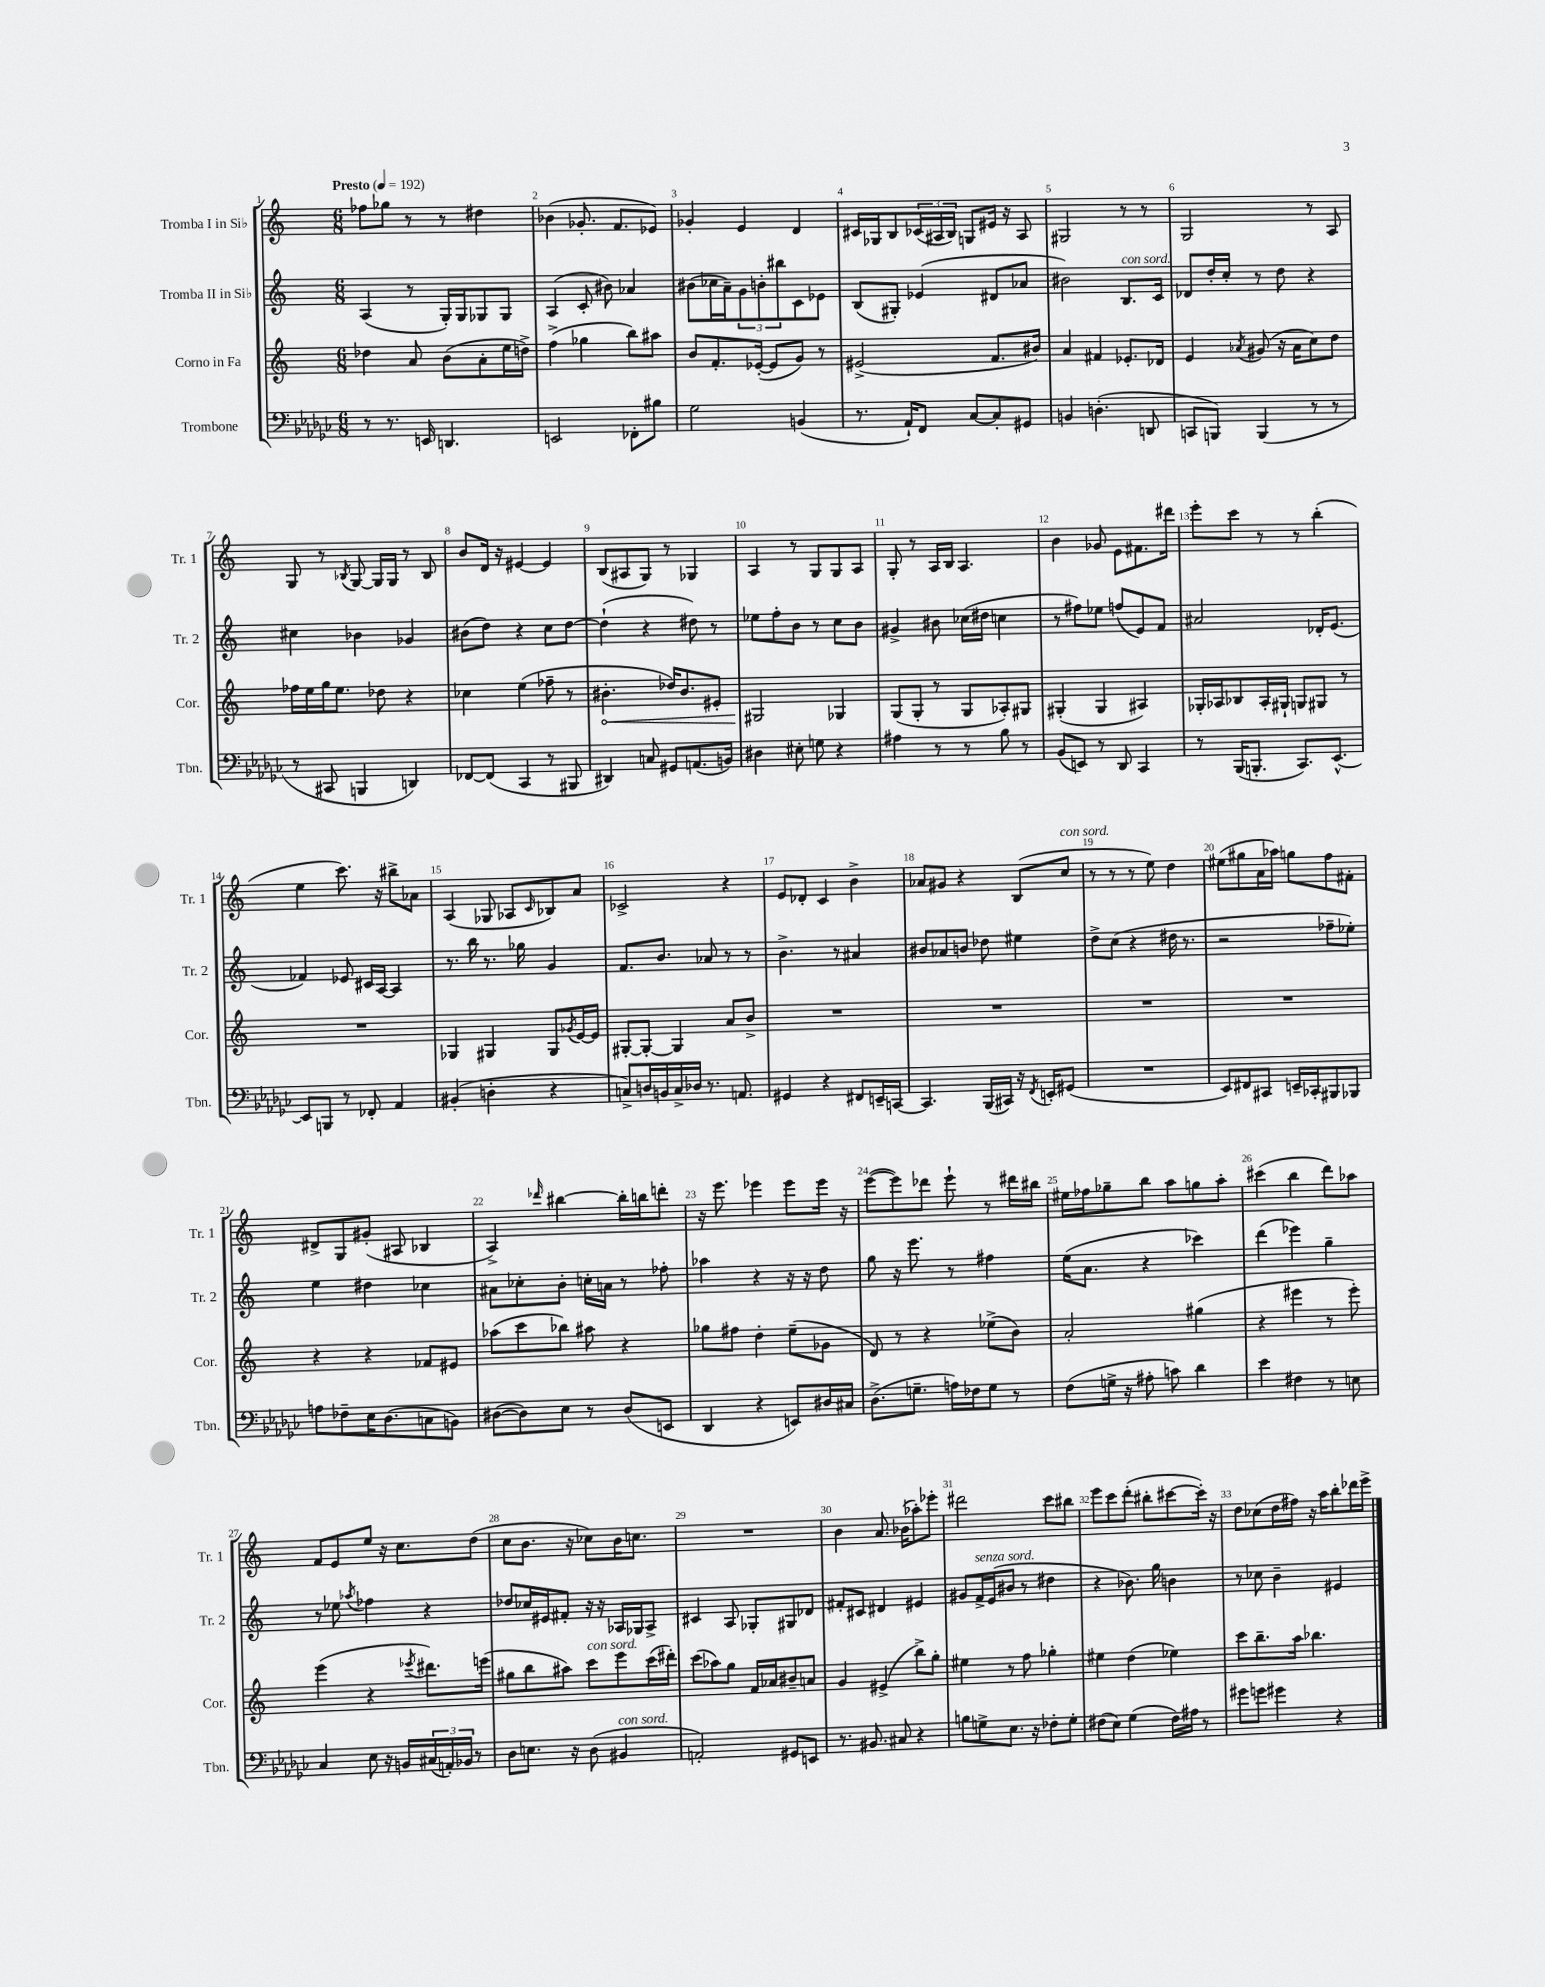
<<
\new StaffGroup <<
\new Staff = "s0" \with { instrumentName = "Tromba I in Sib" shortInstrumentName = "Tr. 1" } {
    \clef treble \key c \major \numericTimeSignature \time 6/8 \tempo "Presto" 4 = 192
    fes''8 ges''8 r8 r8 dis''4 |
    bes'4( ges'8.-. f'8. ees'8) |
    ges'4-. e'4 d'4 |
    cis'16 ges16 b8 \tuplet 3/2 { ces'16( ais16 b16) } g8 eis'16 r16 ais8 |
    gis2 r8 r8 |
    g2 r8 a8 |
    g8 r8 \acciaccatura { bes8 } g8~ g16 g16 r8 bes8 |
    b'8 d'16 r16 eis'4~ eis'4 |
    b8( ais8 g8) r8 ges4 |
    a4 r8 g8 g8 a8 |
    g8-. r8 a16 b16 a4. |
    b'4 ges'8 e'8 fis'8. dis'''16 |
    e'''8-. c'''8 r8 r8 b''4-.( |
    e''4 c'''8.) r16 bis''8-> aes'8 |
    a4( ges8 aes8 \grace { c'16 } bes8) a'8 |
    ces'2-> r4 |
    e'8 des'8-. c'4 b'4-> |
    aes'8 gis'8 r4 b8( c''8^\markup { \italic "con sord." } |
    r8 r8 r8 e''8) d''4 |
    eis''8( gis''8 a'16 aes''16) g''8 f''8 fis'8-. |
    dis'8-> g8 gis'8-.( ais8 bes4 |
    a4->) \grace { des'''16 } bis''4~ bis''16-. b''16 d'''8-. |
    r16 e'''8. ees'''4 ees'''8 ees'''16 r16 |
    e'''8~( e'''8) des'''8 e'''8-! r8 dis'''16 bis''16 |
    eis''16 fes''16 ges''8-- b''8 a''8 g''8 a''8-. |
    cis'''4( b''4 d'''8) aes''8 |
    f'8 e'8 e''8 r16 c''8. d''8( |
    c''8 b'8. r16 ces''8) b'16 c''8. |
    R2. |
    b'4 a'8. bes'16( aes''8-.) ees'''8-. |
    dis'''2 c'''8 bis''8 |
    e'''8 c'''8 d'''8-.( bis''8-. cis'''8~ cis'''16-.) r16 |
    d''8 ces''8( d''16 fis''16) r16 a''16 b''8-. des'''16 e'''16-> \bar "|." |
}
\new Staff = "s1" \with { instrumentName = "Tromba II in Sib" shortInstrumentName = "Tr. 2" } {
    \clef treble \key c \major \numericTimeSignature \time 6/8
    a4( r8 g16-.) g16 ges8 ges8 |
    a4( c'8-. bis'8) aes'4 |
    bis'8( ces''16 a'16--) \tuplet 3/2 { g'8 b'8-. bis''8 } c'8 ees'8 |
    b8( gis8-.) ees'4( dis'8 aes'8 |
    bis'2) b8.^\markup { \italic "con sord." } c'16 |
    des'8 d''16-. c''16-. r8 d''8 r4 |
    cis''4 bes'4 ges'4 |
    bis'8( d''8) r4 c''8 d''8~ |
    d''4-!( r4 dis''8) r8 |
    ees''8 f''8-. b'8 r8 c''8 b'8 |
    gis'4-> bis'8 ces''16( dis''16 c''4 |
    r8 fis''8) ees''8 f''8( e'8) f'8 |
    ais'2 des'16-. e'8.( |
    fes'4) ees'8 cis'16 a16~ a4 |
    r8. b''16 r8. ges''16 g'4 |
    f'8. b'8. aes'8 r8 r8 |
    b'4.-> r8 ais'4 |
    bis'8 aes'8 b'8 des''8 eis''4 |
    d''8-> c''8( r4 dis''16 r8. |
    r2 fes''8-- ees''8-.) |
    e''4 dis''4 ces''4 |
    ais'8 ces''8-. b'8-. c''16-. a'16 r8 fes''8-. |
    aes''4 r4 r16 r16 d''8 |
    g''8 r16 e'''8. r8 fis''4 |
    e''16( a'8. r4 ces'''4) |
    d'''4( ees'''4) g''4-- |
    r8 ees''8 \acciaccatura { aes''8 } fes''4 r4 |
    des''8 ces''16 eis'16 fis'8-. r16 r16 aes16 ges16 aes8-> |
    cis'4 a8 ges8-. gis8 des'8 |
    fis'8-. cis'8 dis'4 eis'4 |
    gis'8 f'16->^\markup { \italic "senza sord." } e'16( bis'8 r8 dis''4 |
    r4 bes'8.) g''16 b'4 |
    r8 ces''8 b'4-- eis'4 \bar "|." |
}
\new Staff = "s2" \with { instrumentName = "Corno in Fa" shortInstrumentName = "Cor." } {
    \clef treble \key c \major \numericTimeSignature \time 6/8
    des''4 a'8 b'8( a'8-. e''16 d''16->) |
    f''4->( ges''4 b''8) ais''8 |
    b'8 f'8.-. ees'16~-.( ees'8 g'8) r8 |
    eis'2->( f'8. bis'16) |
    a'4 fis'4 ees'8.-. des'16 |
    e'4 \acciaccatura { aes'8 } gis'8( r16 aes'16 c''8) d''8 |
    fes''16 e''16 g''16 e''8. des''8 r4 |
    ces''4 e''4( fes''8-- r8 |
    \once \override Hairpin.circled-tip = ##t bis'4.-.\< des''16) bis'8. eis'8-. |
    gis2\! ges4 |
    g8( g8-. r8 g8 aes8-.) gis8 |
    gis4-.( gis4 ais4) |
    ges16-. aes16 bes8 aes16-. gis16-! g8 gis8 r8 |
    R2. |
    ges4 gis4 gis8 \acciaccatura { ges'8 } e'16~ e'16 |
    gis8~-. gis8~-. gis4 a'8 b'8-> |
    R2. |
    R2. |
    R2. |
    R2. |
    r4 r4 fes'8 eis'8 |
    aes''8( c'''8 bes''8) ais''8 r4 |
    ges''8 fis''8 d''4-. e''8--( ges'8 |
    d'8) r8 r4 ees''8->( b'8) |
    a'2-. gis''4( |
    r4 eis'''4 r8 eis'''8-.) |
    e'''4( r4 \acciaccatura { ees'''8 } dis'''8.) e'''16( |
    gis''8 b''8 ais''8) c'''8^\markup { \italic "con sord." } e'''8 c'''16( dis'''16-.) |
    c'''8( aes''8) g''8 f'16 aes'16 bis'8-- a'8 |
    g'4 eis'4->( b''8->) g''8-. |
    eis''4 r8 f''8 ges''4-. |
    eis''4 d''4( ees''4) |
    c'''8 b''8.-- a''16 bes''4. \bar "|." |
}
\new Staff = "s3" \with { instrumentName = "Trombone" shortInstrumentName = "Tbn." } {
    \clef bass \key ges \major \numericTimeSignature \time 6/8
    r8 r8. e,16 d,4. |
    e,2 fes,8-. bis8 |
    ges2 b,4( |
    r8. aes,16-!) f,8 ces8~ ces8-. gis,8 |
    b,4 d4.-.( d,8 |
    c,8 b,,8) b,,4( r8 r8 |
    r8 cis,8 b,,4 d,4) |
    fes,8~ fes,8( ces,4 r8 bis,,8 |
    dis,4) c8 gis,8 a,8.( b,16) |
    dis4 eis8-. g8 r4 |
    ais4 r8 r8 bes8 r8 |
    bes,8( e,8) r8 des,8 ces,4 |
    r8 bes,,16( b,,8.-. ces,8.) ees,8.~-^ |
    ees,8 b,,8 r8 fes,8-. aes,4 |
    bis,4-.( d4-. r4 |
    c8->) d16 b,16 c16-> des16 r8. a,8. |
    gis,4 r4 fis,8 e,16-- c,16~ |
    c,4. bes,,16( cis,16) r16 \acciaccatura { f,8 } e,16-. gis,8( |
    R2. |
    ees,8) fis,8 cis,8 e,16-- ces,16-. bis,,8 bes,,8 |
    a8 fes8-- ees16 des8.( c8 b,8) |
    dis8~( dis8) ees8 r8 dis8( e,8 |
    des,4 r4 e,8) dis16 cis16 |
    des8.->( g8.-- a16) fes16 g8 r8 |
    f8( g16-> r16 ais8-. c'8) des'4 |
    ees'4 fis4 r8 e8 |
    ces4 ees8 r16 b,16 \tuplet 3/2 { cis16( a,16-.) bes,16 } r8 |
    des8 e8. r16 des8( bis,4^\markup { \italic "con sord." } |
    a,2-.) gis,8 e,8 |
    r8. bis,8. cis8 r4 |
    b8 g8-> ees8. r16 fes8-. g8-. |
    fis8( ees8) ges4( fis16) ais16 r8 |
    gis'8 g'8 gis'4 r4 \bar "|." |
}
>>
>>
\layout { \context { \Score \override BarNumber.break-visibility = ##(#f #t #t) barNumberVisibility = #all-bar-numbers-visible } }
